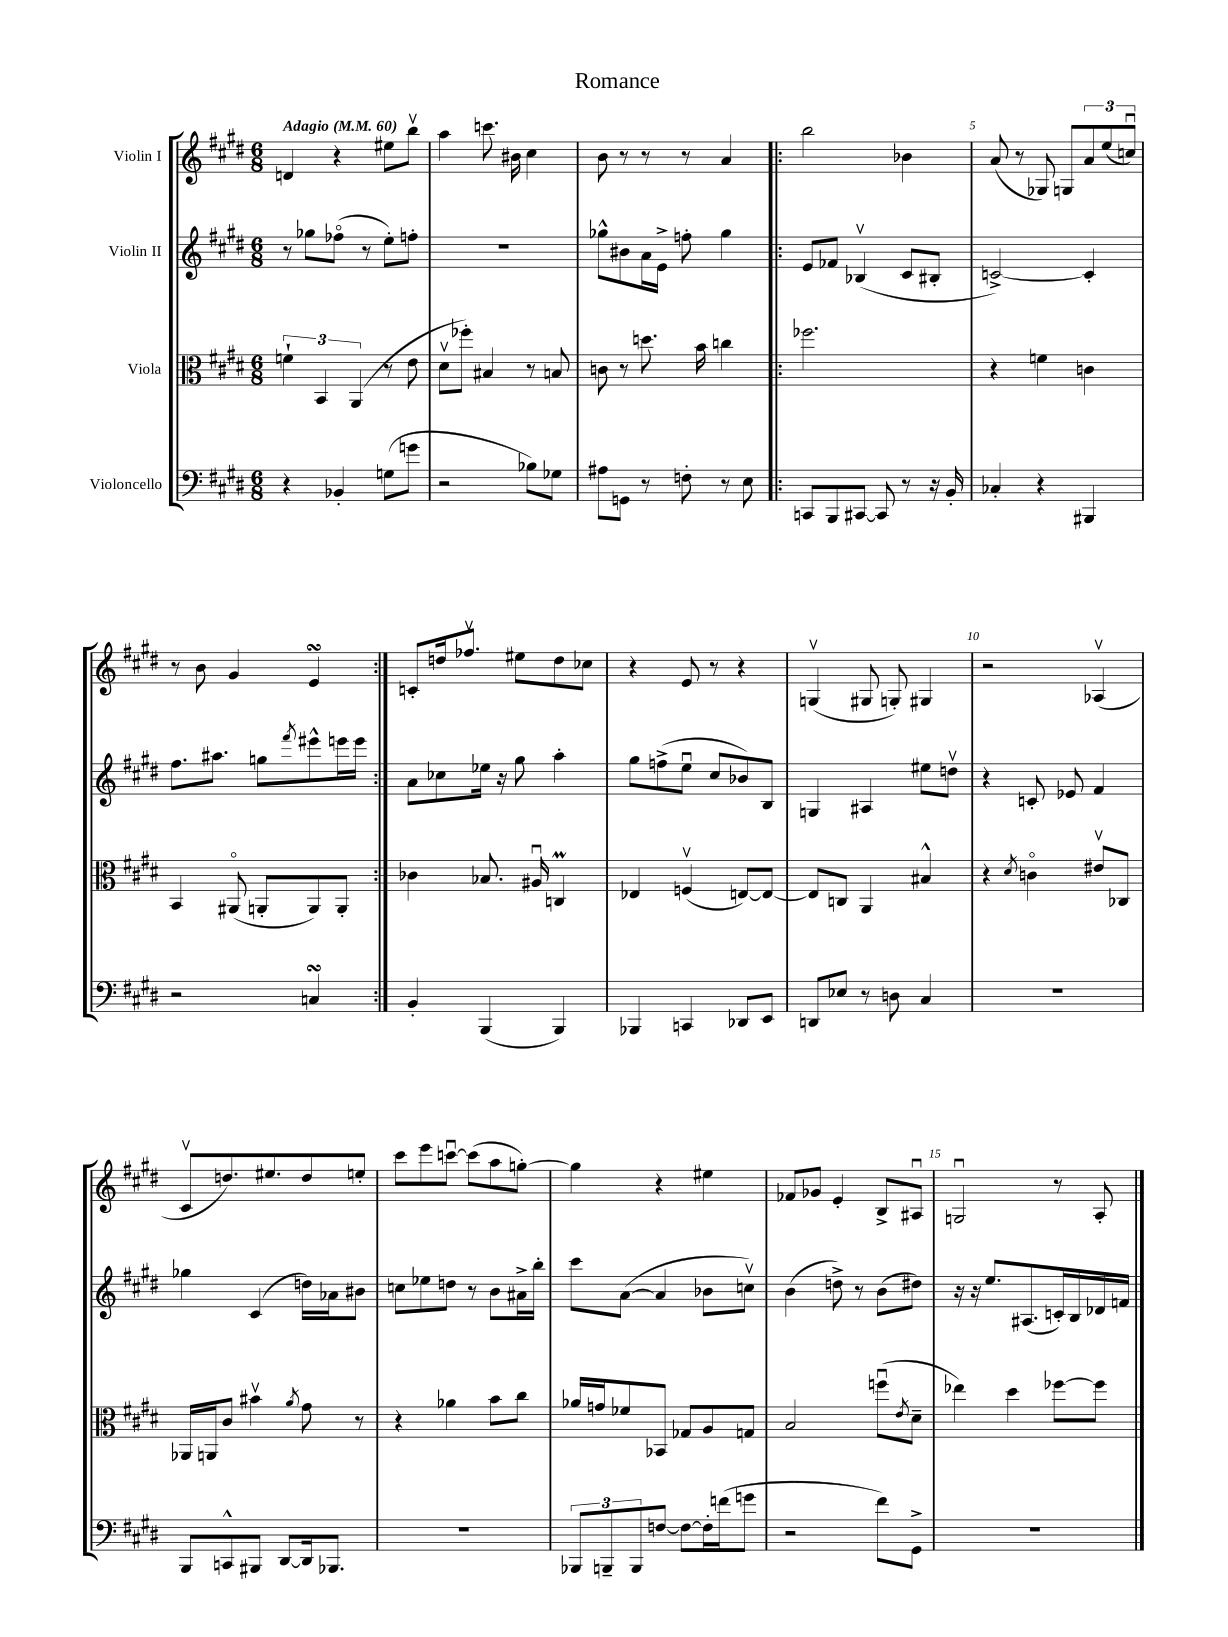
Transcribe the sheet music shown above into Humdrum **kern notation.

**kern	**kern	**kern	**kern
*staff4	*staff3	*staff2	*staff1
*clefF4	*clefC3	*clefG2	*clefG2
*k[f#c#g#d#]	*k[f#c#g#d#]	*k[f#c#g#d#]	*k[f#c#g#d#]
*M6/8	*M6/8	*M6/8	*M6/8
*MM60	*MM60	*MM60	*MM60
4r	6f`	8r	4d
.	.	8gg-	.
.	6BB	.	.
4BB-'	.	(8ff-o	4r
.	(6AA	.	.
.	.	8r	.
(8G	8r	8ee')	8ee#
8g	8e	8ff'	8bbv
=	=	=	=
2r	8d#v	2.r	4aa
.	8ff-')	.	.
.	4B#	.	8.ccc
.	.	.	16b#
8B-)	8r	.	4cc#
8G-	8B	.	.
=	=	=	=
8A#	8c	8gg-^^	8b
8GG	8r	8b#	8r
8r	8.dd	16a	8r
.	.	16e^	.
8F'	.	8ff'	8r
.	16b	.	.
8r	4cc	4gg-	4a
8E	.	.	.
=!|:	=!|:	=!|:	=!|:
8CC	2.ff-	8e	2bb
8BBB	.	8f-	.
[8CC#	.	(4B-v	.
8CC#]	.	.	.
8r	.	8c#	4b-
16r	.	8B#'	.
16BB'	.	.	.
=	=	=	=
4C-'	4r	[2c^)	(8a
.	.	.	8r
4r	4f	.	8G-)
.	.	.	8G
4BBB#	4c	4c']	12a
.	.	.	(12ee
.	.	.	12ccu)
=	=	=	=
2r	4BB	8.ff#	8r
.	.	.	8b
.	.	8.aa#	.
.	(8AA#o	.	4g#
.	8AA'	8gg	.
.	.	8qfff#	.
4C	8AA)	8eee#^^	4e
.	8AA'	16eee	.
.	.	16eee	.
=:|!	=:|!	=:|!	=:|!
4BB'	4c-	8a	8c'
.	.	8cc-	16dd
.	.	.	8.ff-v
(4BBB	8.B-	16ee-	.
.	.	16r	.
.	.	8gg#	8ee#
.	16A#u	.	.
4BBB)	4C	4aa'	8dd
.	.	.	8cc-
=	=	=	=
4BBB-	4E-	8gg#	4r
.	.	(8ff^	.
4CC	(4Fv	8eeu	8e
.	.	8cc#	8r
8DD-	[8E)	8b-)	4r
8EE	8E_	8B	.
=	=	=	=
8DD	8E]	4G	(4Gv
8E-	8C	.	.
8r	4AA	4A#	8G#
8D	.	.	8G')
4C#	4B#^^	8ee#	4G#
.	.	8ddv	.
=	=	=	=
2.r	4r	4r	2r
.	8qd#	.	.
.	4co	8c'	.
.	.	8e-	.
.	8e#v	4f#	(4A-v
.	8C-	.	.
=	=	=	=
8BBB	16AA-	4gg-	8c#v
.	16AA	.	.
8CC^^	8c#	.	8.dd)
8BBB#	4b#v	(4c#	.
.	.	.	8.ee#
[8DD#	.	.	.
.	8qa	.	.
16DD#]	8g#	16dd)	8dd
8.BBB-	.	16a-	.
.	8r	8b#	8ee'
=	=	=	=
2.r	4r	8cc	8ccc#
.	.	8ee-	8eee
.	4a-	8dd	[8cccu
.	.	8r	(8ccc]
.	8b	8b	8aa
.	8cc#	16a#^	[8gg')
.	.	16bb'	.
=	=	=	=
12BBB-	16a-	8ccc#	4gg]
.	16g	.	.
12BBB~	.	.	.
.	8f-	([8a	.
12BBB	.	.	.
[8F	8BB-	4a]	4r
8F_	8G-	.	.
16F']	8A	8b-	4ee#
(16f	.	.	.
8g	8G	8ccv)	.
=	=	=	=
2r	2B	(4b	8f-
.	.	.	8g-
.	.	8dd^)	4e'
.	.	8r	.
8f#)	(8ffu	(8b	8B^
.	8qe	.	.
8GG#^	8d#~	8dd#)	8A#u
=	=	=	=
2.r	4ee-)	16r	2Gu
.	.	16r	.
.	.	8.ee	.
.	4dd#	.	.
.	.	(8.A#	.
.	[8ff-	16c')	8r
.	.	16B	.
.	8ff-]	16d-	8A'
.	.	16f	.
==	==	==	==
*-	*-	*-	*-
